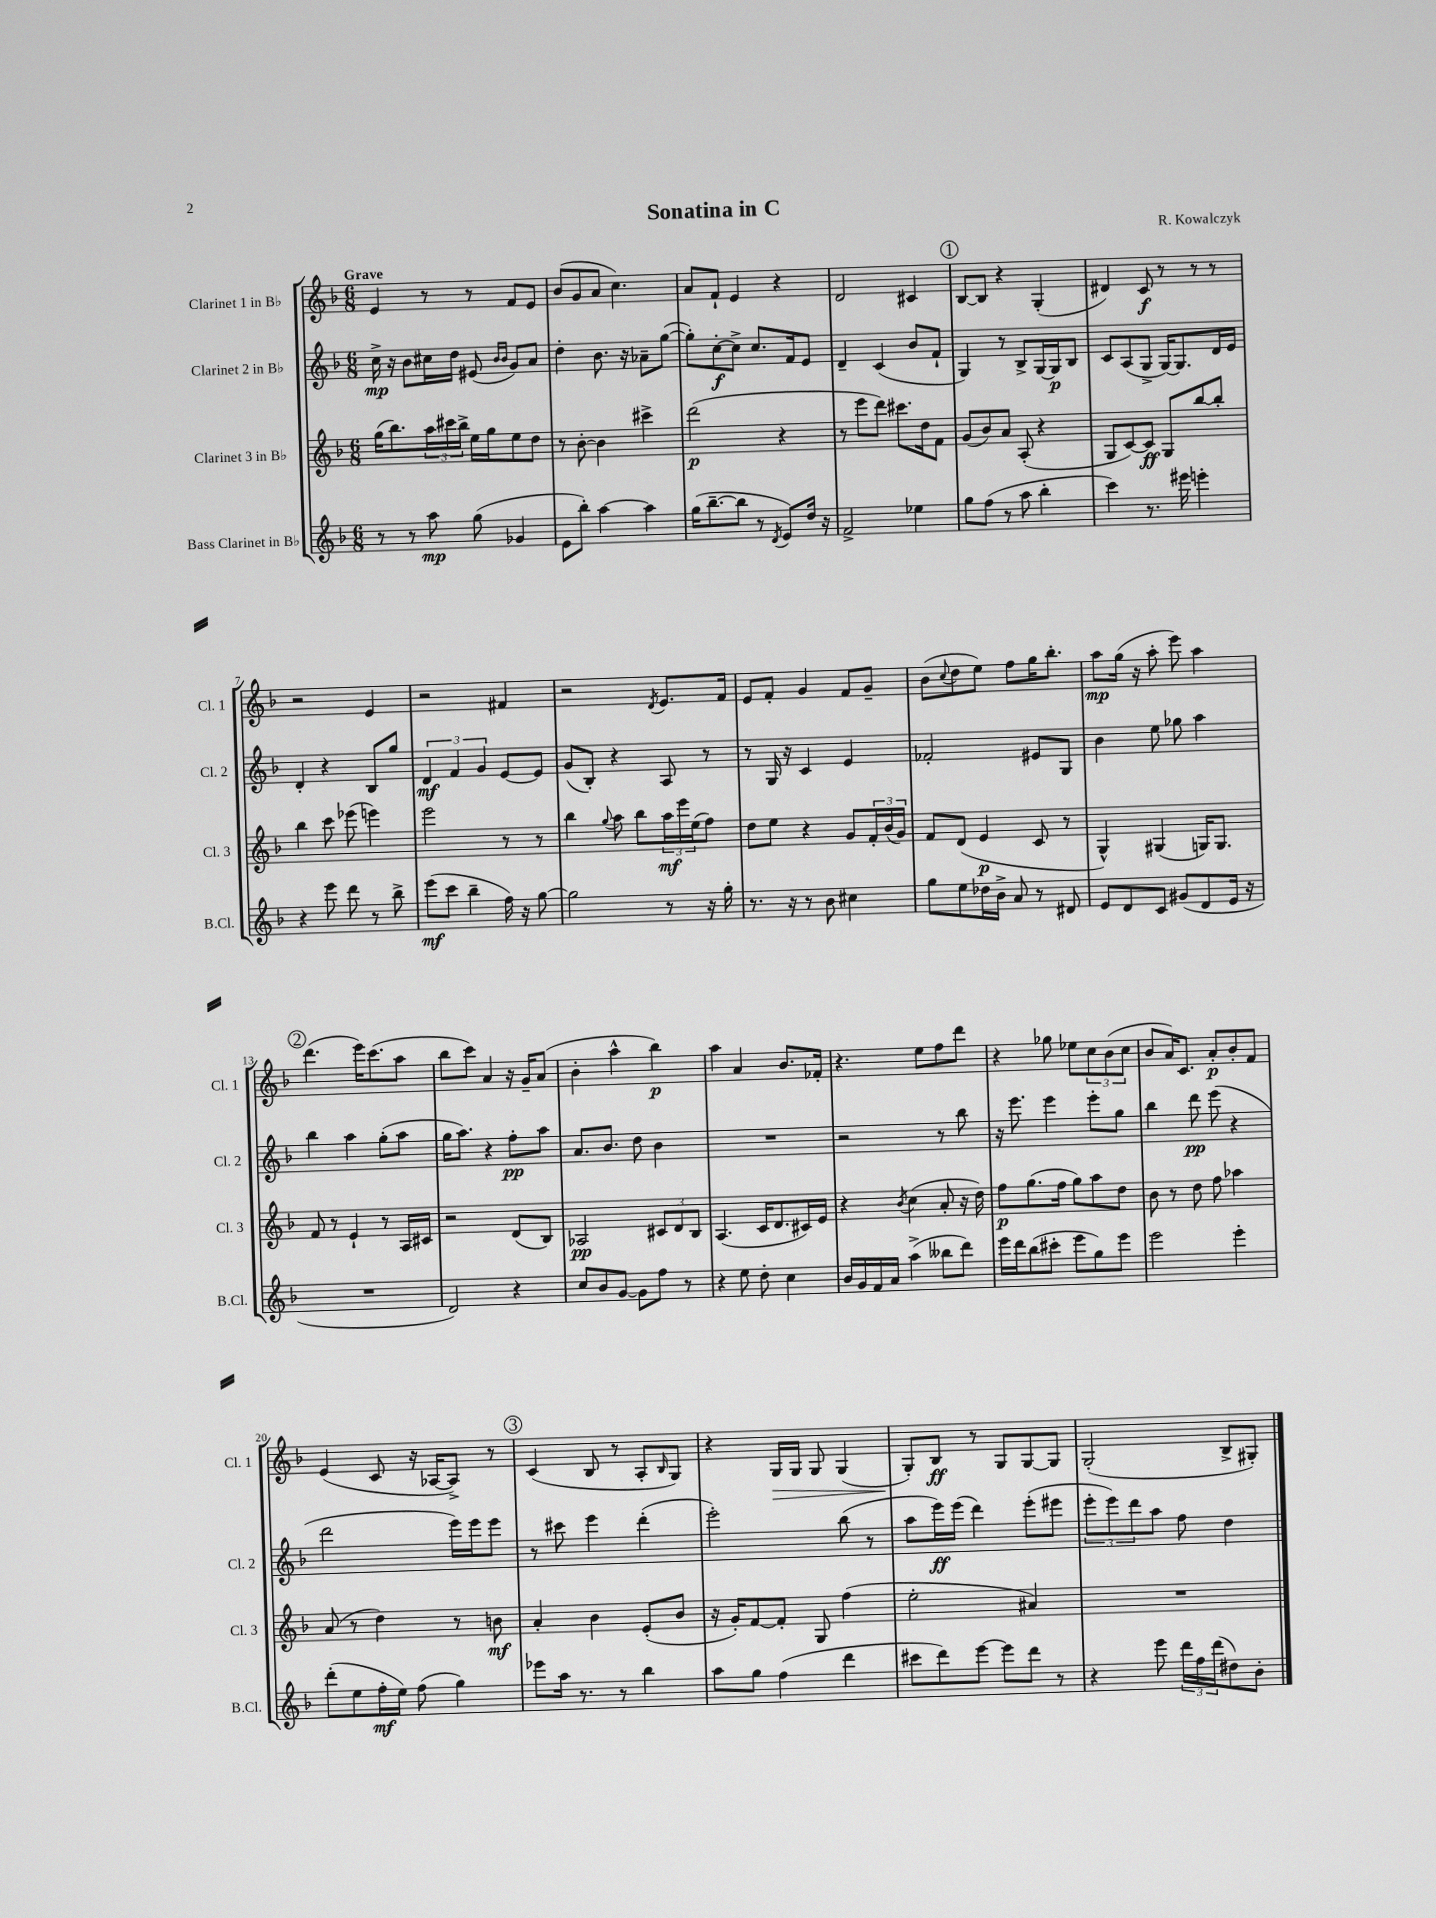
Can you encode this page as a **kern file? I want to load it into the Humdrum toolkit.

**kern	**dynam	**kern	**dynam	**kern	**dynam	**kern	**dynam
*part4	*part4	*part3	*part3	*part2	*part2	*part1	*part1
*staff4	*staff4	*staff3	*staff3	*staff2	*staff2	*staff1	*staff1
*I"Bass Clarinet in B♭	*	*I"Clarinet 3 in B♭	*	*I"Clarinet 2 in B♭	*	*I"Clarinet 1 in B♭	*
*I'B.Cl.	*	*I'Cl. 3	*	*I'Cl. 2	*	*I'Cl. 1	*
*clefG2	*	*clefG2	*	*clefG2	*	*clefG2	*
*k[b-]	*	*k[b-]	*	*k[b-]	*	*k[b-]	*
*M6/8	*	*M6/8	*	*M6/8	*	*M6/8	*
=1	=1	=1	=1	=1	=1	=1	=1
!	!	!	!	!	!	!LO:TX:a:B:t=Grave	!
8r	.	(16gg\KL	.	16cc^\	mp	4e/	.
.	.	8.bb-\)	.	16r	.	.	.
8r	.	.	.	8b-\L	.	.	.
8aa\	mp	24aa\L	.	16cc#X\L	.	8r	.
.	.	24ccc#X\	.	.	.	.	.
.	.	.	.	16dd\JJ	.	.	.
.	.	24bb-^\JJ	.	.	.	.	.
(8gg\	.	16ee\LL	.	(8e#X/	.	8r	.
.	.	16gg\J	.	.	.	.	.
.	.	.	.	16qqb-/LL	.	.	.
.	.	.	.	16qqb-/JJ	.	.	.
4g-X/	.	8ee\	.	8g/L)	.	8f/L	.
.	.	8dd\J	.	8a/J	.	8e/J	.
=2	=2	=2	=2	=2	=2	=2	=2
8e\L	.	8r	.	4dd'\	.	(8b-/L	.
8bb-'\J)	.	[8b-'\	.	.	.	8g/	.
[4aa\	.	4b-\]	.	8.b-\	.	8a/J	.
.	.	.	.	.	.	4.cc\)	.
.	.	.	.	16r	.	.	.
4aa\]	.	4ccc#X^\	.	8a-X~\L	.	.	.
.	.	.	.	([8gg\J	.	.	.
=3	=3	=3	=3	=3	=3	=3	=3
(16gg\KL	.	(2ddd\	p	8gg'\L])	.	8a/L	.
[8.bb-~\	.	.	.	.	.	.	.
.	.	.	.	[8cc'\	f	8f`/J	.
8bb-\J]	.	.	.	8cc^\J]	.	4e/	.
8r	.	.	.	8.cc/L	.	.	.
8qd/	.	.	.	.	.	.	.
8e/L)	.	4r	.	.	.	4r	.
.	.	.	.	16f/k	.	.	.
16dd/Jk	.	.	.	8e/J	.	.	.
16r	.	.	.	.	.	.	.
=4	=4	=4	=4	=4	=4	=4	=4
2f^/	.	8r	.	4d~/	.	2d/	.
.	.	8eee\L	.	.	.	.	.
.	.	8ddd\J)	.	(4c/	.	.	.
.	.	8.ccc#X\L	.	.	.	.	.
4ee-X\	.	.	.	8b-/L	.	4c#X/	.
.	.	16dd\k	.	.	.	.	.
.	.	8f\J	.	8f`/J	.	.	.
!!LO:REH:place=s1:t=1
=5	=5	=5	=5	=5	=5	=5	=5
8gg\L	.	(8g/L	.	4G/)	.	[8B-/L	.
(8ff\J	.	8b-/)	.	.	.	8B-/J]	.
8r	.	8a/J	.	8r	.	4r	.
8aa\	.	(8A'/	.	8B-^/L	.	.	.
4bb-'\	.	4r	.	[16G/L	.	(4G'/	.
.	.	.	.	16G/J]	p	.	.
.	.	.	.	8B-/J	.	.	.
=6	=6	=6	=6	=6	=6	=6	=6
4ccc\)	.	8G/L	.	8c/L	.	4d#X/)	.
.	.	[8c/)	.	(8A/	.	.	.
8.r	.	8c/J]	ff	8G^/J	.	8c/	f
.	.	8G/L	.	[16G/KL)	.	8r	.
16eee#X\	.	.	.	8.G/]	.	.	.
4eeen'\	.	[8bb-/	.	.	.	8r	.
.	.	8bb-'/J]	.	16d/L	.	8r	.
.	.	.	.	16e/JJ	.	.	.
!!LO:LB:g=z
=7	=7	=7	=7	=7	=7	=7	=7
4r	.	4bb-\	.	4d'/	.	2r	.
8eee\	.	8ccc\	.	4r	.	.	.
8ddd\	.	(8eee-X\	.	.	.	.	.
8r	.	4eeen\)	.	8B-/L	.	4e/	.
8bb-^\	.	.	.	8gg/J	.	.	.
=8	=8	=8	=8	=8	=8	=8	=8
(8eee\L	mf	2eee\	.	6d/	mf	2r	.
8ccc\J	.	.	.	.	.	.	.
.	.	.	.	6f/	.	.	.
4bb-~\	.	.	.	.	.	.	.
.	.	.	.	6g/	.	.	.
16ff\)	.	8r	.	[8e/L	.	4f#X/	.
16r	.	.	.	.	.	.	.
[8gg\	.	8r	.	8e/J]	.	.	.
=9	=9	=9	=9	=9	=9	=9	=9
2gg\]	.	4bb-\	.	(8g/L	.	2r	.
.	.	.	.	8B-'/J)	.	.	.
.	.	8qqgg/	.	.	.	.	.
.	.	8aa\	.	4r	.	.	.
.	.	8bb-\L	.	.	.	.	.
.	.	.	.	.	.	8qd/	.
8r	.	24aa\L	mf	8A/	.	8.e/L	.
.	.	24eee\	.	.	.	.	.
.	.	(24ee\J	.	.	.	.	.
16r	.	8ff\J)	.	8r	.	.	.
16gg'\	.	.	.	.	.	16f/Jk	.
=10	=10	=10	=10	=10	=10	=10	=10
8.r	.	8dd\L	.	8r	.	8e/L	.
.	.	8ee\J	.	16G/	.	8f'/J	.
16r	.	.	.	16r	.	.	.
8r	.	4r	.	4c/	.	4g/	.
8b-\	.	.	.	.	.	.	.
4cc#X\	.	8g/L	.	4e/	.	8f/L	.
.	.	24f'/L	.	.	.	8g~/J	.
.	.	(24b-/	.	.	.	.	.
.	.	24g/JJ)	.	.	.	.	.
=11	=11	=11	=11	=11	=11	=11	=11
8gg\L	.	8f/L	.	2f-X'/	.	(8b-\L	.
.	.	.	.	.	.	8qqcc/	.
8ee\	.	(8d/J	.	.	.	8dd\	.
16dd-X\L	.	4e/	p	.	.	8ee\J)	.
16b-^\JJ	.	.	.	.	.	.	.
8a/	.	.	.	.	.	8ff\L	.
8r	.	8c/	.	8e#X/L	.	16gg\K	.
.	.	.	.	.	.	8.bb-'\J	.
8d#X/	.	8r	.	8G/J	.	.	.
=12	=12	=12	=12	=12	=12	=12	=12
8e/L	.	4G^^/)	.	4b-\	.	8aa\L	mp
8d/	.	.	.	.	.	(16gg\Jk	.
.	.	.	.	.	.	16r	.
8c/J	.	(4G#X/	.	8ee\	.	8aa'\	.
(8g#X/L	.	.	.	8gg-X\	.	8eee\)	.
8d/	.	16Gn/KL)	.	4aa\	.	4aa\	.
.	.	8.G/J	.	.	.	.	.
16e/Jk	.	.	.	.	.	.	.
16r	.	.	.	.	.	.	.
!!LO:LB:g=z
!!LO:REH:place=s1:t=2
=13	=13	=13	=13	=13	=13	=13	=13
2.r	.	8f/	.	4bb-\	.	(4.ddd\	.
.	.	8r	.	.	.	.	.
.	.	4e`/	.	4aa\	.	.	.
.	.	.	.	.	.	16eee\KL)	.
.	.	.	.	.	.	(8.ccc\	.
.	.	8r	.	(8gg'\L	.	.	.
.	.	16A/LL	.	8aa\J	.	8aa\J	.
.	.	16c#X/JJ	.	.	.	.	.
=14	=14	=14	=14	=14	=14	=14	=14
2d/)	.	2r	.	16gg\KL	.	8bb-\L	.
.	.	.	.	8.aa\J)	.	.	.
.	.	.	.	.	.	8ccc\J)	.
.	.	.	.	4r	.	4a/	.
4r	.	(8d/L	.	8ff'\L	pp	16r	.
.	.	.	.	.	.	16g~/KL	.
.	.	8B-/J)	.	8aa\J	.	(8a/J	.
=15	=15	=15	=15	=15	=15	=15	=15
8cc/L	.	2A-X/	pp	8.a/L	.	4b-'\	.
8b-/	.	.	.	.	.	.	.
.	.	.	.	8.b-/J	.	.	.
[8g/J	.	.	.	.	.	4aa^^\	.
8g\L]	.	.	.	8dd\	.	.	.
8ff\J	.	12c#X/L	.	4b-\	.	4bb-\)	p
.	.	12d/	.	.	.	.	.
8r	.	.	.	.	.	.	.
.	.	12B-/J	.	.	.	.	.
=16	=16	=16	=16	=16	=16	=16	=16
4r	.	(4.A/	.	2.r	.	4aa\	.
8ee\	.	.	.	.	.	4a/	.
8dd'\	.	16c/KL	.	.	.	.	.
.	.	8.d/	.	.	.	.	.
4cc\	.	.	.	.	.	8.b-/L	.
.	.	16c#X/L)	.	.	.	.	.
.	.	16e/JJ	.	.	.	16f-X'/Jk	.
=17	=17	=17	=17	=17	=17	=17	=17
16b-/LL	.	4r	.	2r	.	4.r	.
16g/	.	.	.	.	.	.	.
16f/	.	.	.	.	.	.	.
16a/JJ	.	.	.	.	.	.	.
.	.	8qb-/	.	.	.	.	.
(4aa^\	.	(4cc\	.	.	.	.	.
.	.	.	.	.	.	8ee\L	.
8bb--X\L	.	8a'/	.	8r	.	8ff\	.
8ddd\J)	.	16r	.	8bb-\	.	8ddd\J	.
.	.	16dd\)	.	.	.	.	.
=18	=18	=18	=18	=18	=18	=18	=18
16eee\LL	.	8ff\L	p	16r	.	4r	.
16ddd\J	.	.	.	8.eee\	.	.	.
(8bb-\	.	(8.gg\	.	.	.	.	.
8ccc#X'\J	.	.	.	4eee\	.	8gg-X\	.
.	.	16ff\Jk	.	.	.	.	.
8eee\L	.	8gg\L)	.	.	.	8ee-X\L	.
8gg\)	.	8aa\	.	8eee'\L	.	12cc\	.
.	.	.	.	.	.	(12b-\	.
8eee\J	.	8dd\J	.	8gg\J	.	.	.
.	.	.	.	.	.	12cc\J	.
=19	=19	=19	=19	=19	=19	=19	=19
2eee\	.	8b-\	.	4bb-\	.	8b-/L	.
.	.	8r	.	.	.	16a/K)	.
.	.	.	.	.	.	8.c/J	.
.	.	8dd\	.	8ddd\	pp	.	.
.	.	8ff\	.	(8eee\	.	8a'/L	p
4eee'\	.	4aa-X\	.	4r	.	8b-'/	.
.	.	.	.	.	.	8f/J	.
!!LO:LB:g=z
=20	=20	=20	=20	=20	=20	=20	=20
(8ddd'\L	.	(8a/	.	2ddd\	.	(4e/	.
8ee\	.	8r	.	.	.	.	.
16ff'\L	mf	4dd\)	.	.	.	8c/	.
16ee\JJ)	.	.	.	.	.	.	.
(8ff\	.	.	.	.	.	16r	.
.	.	.	.	.	.	[16A-X/KL	.
4gg\)	.	8r	.	16eee\LL)	.	8A-^/J])	.
.	.	.	.	16eee\J	.	.	.
.	.	8bn\	mf	8eee\J	.	8r	.
!!LO:REH:place=s1:t=3
=21	=21	=21	=21	=21	=21	=21	=21
8eee-X\L	.	4a'/	.	8r	.	(4c/	.
16aa\Jk	.	.	.	8ccc#X\	.	.	.
8.r	.	.	.	.	.	.	.
.	.	4b-\	.	4eee\	.	8B-/	.
8r	.	.	.	.	.	8r	.
4bb-\	.	(8e'/L	.	(4ddd'\	.	8A'/L	.
.	.	.	.	.	.	16qqB-/	.
.	.	8b-/J	.	.	.	8G/J)	.
=22	=22	=22	=22	=22	=22	=22	=22
8aa\L	.	16r	.	2eee'\)	.	4r	.
.	.	16g'/KL)	.	.	.	.	.
8gg\J	.	[8f/	.	.	.	.	.
!	!	!	!	!	!	!	!LO:HP:b
(4ff\	.	8f'/J]	.	.	.	16G/LL	>
.	.	.	.	.	.	16G/JJ	.
.	.	8G/	.	.	.	8G/	.
4ddd\	.	(4ff\	.	(8bb-\	.	(4G/	.
.	.	.	.	8r	.	.	.
=23	=23	=23	=23	=23	=23	=23	=23
8ccc#X\L	.	2ee'\	.	8aa\L	.	8G'/L)	.
8ddd\)	.	.	.	16eee\L)	ff	8B-/J	] ff
.	.	.	.	(16eee\JJ	.	.	.
[8eee\J	.	.	.	4ddd\)	.	8r	.
8eee\L]	.	.	.	.	.	8G/L	.
8ddd\J	.	4a#X/)	.	(8eee'\L	.	[8G/	.
8r	.	.	.	8eee#X\J	.	8G/J]	.
=24	=24	=24	=24	=24	=24	=24	=24
4r	.	2.r	.	12eee'\L	.	(2G'/	.
.	.	.	.	12eee\)	.	.	.
.	.	.	.	12ddd\	.	.	.
8eee\	.	.	.	8aa\J	.	.	.
24ddd\LL	.	.	.	8ff\	.	.	.
24ff\	.	.	.	.	.	.	.
(24ddd\J	.	.	.	.	.	.	.
8dd#X\)	.	.	.	4dd\	.	8B-^/L	.
8b-'\J	.	.	.	.	.	8G#X'/J)	.
==	==	==	==	==	==	==	==
*-	*-	*-	*-	*-	*-	*-	*-
